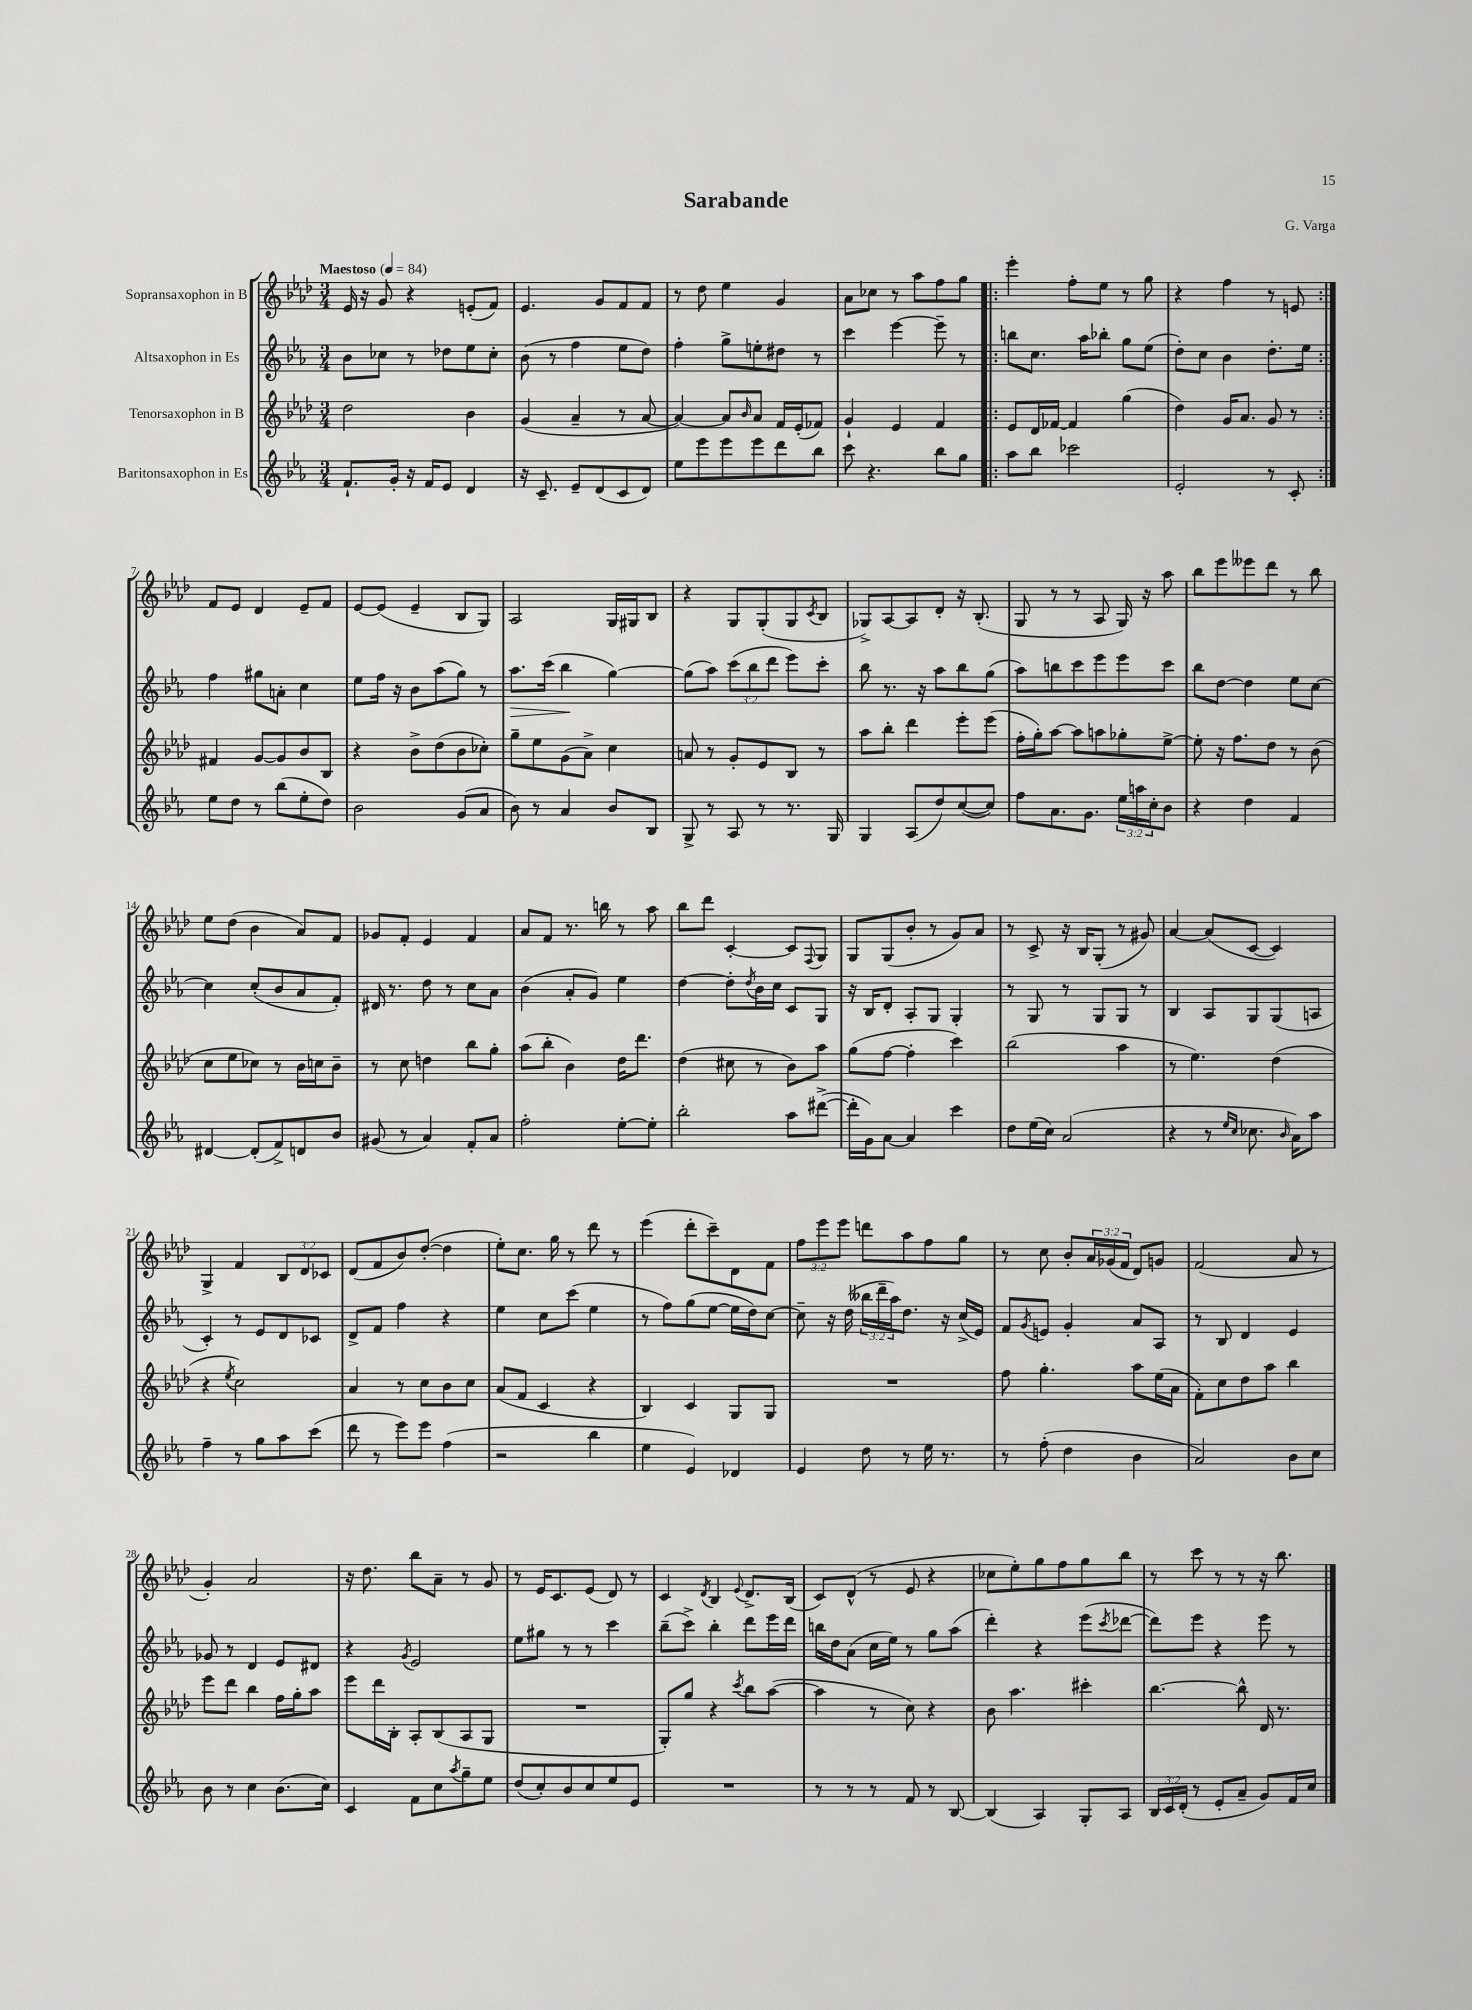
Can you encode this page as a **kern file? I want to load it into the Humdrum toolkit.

**kern	**kern	**kern	**kern
*staff4	*staff3	*staff2	*staff1
*clefG2	*clefG2	*clefG2	*clefG2
*k[b-e-a-]	*k[b-e-a-d-]	*k[b-e-a-]	*k[b-e-a-d-]
*M3/4	*M3/4	*M3/4	*M3/4
*MM84	*MM84	*MM84	*MM84
8.f`/L	2dd-\	8b-\L	16e-/
.	.	.	16r
.	.	8cc-\J	8g/
16g'/Jk	.	.	.
16r	.	8r	4r
16f/LK	.	.	.
8e-/J	.	8dd-\L	.
4d/	4b-\	8ee-\	(8e'/L
.	.	8cc-'\J	8f/J)
=	=	=	=
16r	(4g/	(8b-\	4.e-/
8.c~/	.	.	.
.	.	8r	.
8e-~/L	4a-~/	4ff\	.
(8d/	.	.	8g/L
8c/	8r	8ee-\L	8f/
8d/J)	[8a-/	8dd\J)	8f/J
=	=	=	=
8ee-\L	4a-/_)	4ff'\	8r
8eee-\	.	.	8dd-\
8eee-\	8a-/]L	8gg^\L	4ee-\
.	16qqb-/	.	.
8eee-\	8a-/J	8ee'\	.
8ddd\	16f/LL	8dd#\J	4g/
.	(16e-'/J	.	.
8bb-\J	8f-/J)	8r	.
=	=	=	=
8ccc\	4g`/	4ccc\	8a-\L
4.r	.	.	8cc-\J
.	4e-/	[4eee-\	8r
.	.	.	8aa-\L
8bb-\L	4f/	8eee-~\]	8ff\
8gg\J	.	8r	8gg\J
=!|:	=!|:	=!|:	=!|:
8aa-\L	8e-/L	8bb\L	4eee-'\
8bb-\J	16d-/L	8.cc\J	.
.	[16f-/JJ	.	.
2ccc-\	4f-/]	.	8ff'\L
.	.	16aa-\LK	.
.	.	8bb-'\J	8ee-\J
.	(4gg\	8gg\L	8r
.	.	(8ee-\J	8gg\
=	=	=	=
2e-'/	4dd-\)	8dd'\L)	4r
.	.	8cc\J	.
.	16g/LK	4b-\	4ff\
.	8.a-/J	.	.
8r	8g/	8.dd'\L	8r
8c'/	8r	.	8e/
.	.	16ee-\Jk	.
=:|!	=:|!	=:|!	=:|!
8ee-\L	4f#/	4ff\	8f/L
8dd\J	.	.	8e-/J
8r	[8g/L	8gg#\L	4d-/
(8bb-\L	8g/]	8a'\J	.
8ee-'\	8b-/	4cc\	8e-~/L
8dd\J)	8B-/J	.	8f/J
=	=	=	=
2b-\	4r	8ee-\L	[8e-/L
.	.	16ff\Jk	(8e-/]J
.	.	16r	.
.	8b-^\L	8b-\L	4e-~/
.	(8dd-\	(8aa-\	.
(8g/L	8b-\	8gg\J)	8B-/L
8a-/J	8cc-'\J)	8r	8G/J)
=	=	=	=
8b-\)	8gg~\L	8.aa-\L	2A-/
8r	8ee-\	.	.
.	.	(16ccc\Jk	.
4a-/	(8g\	4bb-\	.
.	8a-^\J)	.	.
8b-/L	4cc\	[4gg\)	16G/LL
.	.	.	16G#/J
8B-/J	.	.	8B-/J
=	=	=	=
8G^/	8a/	(8gg\]L	4r
8r	8r	8aa-\J)	.
8A-/	8g'/L	(12ccc\L	8G/L
.	.	12bb-\	.
8r	8e-/	.	(8G'/
.	.	12ddd\J	.
8.r	8B-/J	8eee-\L)	8G/
.	.	.	8qc/
.	8r	8ccc'\J	8B-/J
16G/	.	.	.
=	=	=	=
4G/	8aa-\L	8bb-\	8G-^/L)
.	8bb-'\J	8.r	[8A-/
(8A-/L	4ddd-\	.	8A-/]
.	.	16r	.
8dd/)	.	8aa-\L	8d-'/J
([8cc/	8eee-'\L	8bb-\	16r
.	.	.	(8.B-'/
8cc/]J)	(8eee-\J	(8gg\J	.
=	=	=	=
8ff\L	16ff'\LL	8aa-\L)	8G/
.	16gg'\J)	.	.
8.a-\	[8aa-\J	8bb\	8r
.	8aa-\]L	8ccc\	8r
8.g\J	.	.	.
.	8aa\	8eee-\	8A-/
24ee-\LL	8gg-'\	8eee-\	16G/)
24aa\	.	.	.
.	.	.	16r
24cc'\J	.	.	.
8b-\J	[8ee-^\J	8ccc\J	8aa-\
=	=	=	=
4r	8ee-'\]	8bb-\L	8bb-\L
.	16r	[8dd\J	8eee-\
.	8.ff\L	.	.
4dd\	.	4dd\]	8eee--\
.	8dd-\J	.	8ddd-\J
4f/	8r	8ee-\L	8r
.	(8b-\	[8cc\J	8bb-\
=	=	=	=
[4d#/	8cc\L	4cc\]	8ee-\L
.	8ee-\	.	(8dd-\J
(8d#'/]L	8cc-\J)	(8cc'/L	4b-\
8f^/)	8r	8b-/	.
8d/	16b-\LL	8a-/	8a-/L)
.	16cc\J	.	.
8b-/J	8b-~\J	8f'/J)	8f/J
=	=	=	=
(8g#/	8r	16d#/	8g-/L
.	.	8.r	.
8r	8cc\	.	8f'/J
4a-/)	4dd\	8dd\	4e-/
.	.	8r	.
8f'/L	8bb-\L	8cc\L	4f/
8a-/J	8gg'\J	8a-\J	.
=	=	=	=
2ff'\	(8aa-\L	(4b-\	8a-/L
.	8bb-'\J	.	8f/J
.	4b-\)	8a-'/L	8.r
.	.	8g/J)	.
.	.	.	16bb\
[8ee-'\L	16dd-\LK	4ee-\	8r
.	8.ddd-\J	.	.
8ee-'\]J	.	.	8aa-\
=	=	=	=
2bb-'\	(4dd-\	[4dd\	8bb-\L
.	.	.	8ddd-\J
.	8cc#\	8dd'\]L	[4c'/
.	.	8qdd/	.
.	8r	16b-\L	.
.	.	16cc\JJ	.
8aa-\L	8b-\L)	8c/L	8c/]L
.	.	.	8qqF/
([8ddd#^\J	8aa-\J	8G/J	8G/J
=	=	=	=
16ddd#'\]LL	(8gg\L	16r	8G/L
16g\J)	.	16B-/LK	.
[8a-\J	[8ff\J	8d'/J	(8G/
4a-/]	4ff'\]	8A-'/L	8b-'/J
.	.	8G/J	8r
4ccc\	4ccc\)	4G'/	8g/L)
.	.	.	8a-/J
=	=	=	=
8dd\L	(2bb-\	8r	8r
(16ee-\L	.	8G/	8c^/
16cc\JJ)	.	.	.
(2a-/	.	8r	16r
.	.	.	16B-/LK
.	.	8G/L	(8G'/J
.	4aa-\	8G/J	8r
.	.	8r	8g#/)
=	=	=	=
4r	8r	4B-/	[4a-/
.	4.ee-\)	.	.
8r	.	8A-/L	(8a-/]L
16qqee-/LL	.	.	.
16qqcc/JJ	.	.	.
8.cc-\	.	8G/	[8c/J
.	(4dd-\	(8G/	4c/])
16qqb-/	.	.	.
16a-\LK)	.	.	.
8aa-\J	.	8A/J	.
=	=	=	=
4ff~\	4r	4c'/)	4G^/
.	8qee-/	.	.
8r	2cc\)	8r	4f/
8gg\L	.	8e-/L	.
8aa-\	.	8d/	12B-/L
.	.	.	12d-/
(8ccc\J	.	8c-/J	.
.	.	.	12c-/J
=	=	=	=
8ddd\	4a-/	8d^/L	(8d-/L
8r	.	8f/J	8f/
8eee-\L)	8r	4ff\	8b-/)
8eee-\J	8cc\L	.	([8dd-'/J
(4ff\	8b-\	4r	4dd-\]
.	8cc\J	.	.
=	=	=	=
2r	(8a-/L	4ee-\	8ee-'\L)
.	8f/J	.	8.cc\J
.	4c/	8cc\L	.
.	.	.	16gg\
.	.	(8ccc\J	8r
4bb-\	4r	4ee-\	8ddd-\
.	.	.	8r
=	=	=	=
4ee-\	4B-/)	8r	(4eee-\
.	.	8ff\L)	.
4e-/)	4c/	(8gg\	8ddd-'\L
.	.	[8ee-\J	8ccc~\)
4d-/	8G/L	16ee-\]LL	8d-\
.	.	16dd\J)	.
.	8G/J	[8cc\J	8f\J
=	=	=	=
4e-/	2.r	8cc~\]	12ff\L
.	.	.	12eee-\
.	.	16r	.
.	.	.	12eee-\J
.	.	(16dd\	.
8dd\	.	24bb--\LL	8ddd\L
.	.	24ddd~\	.
.	.	24aa-\J)	.
8r	.	8.dd\J	8aa-\
16ee-\	.	.	8ff\
8.r	.	16r	.
.	.	(16cc^/LL	8gg\J
.	.	16e-/JJ)	.
=	=	=	=
8r	8ff\	8f/L	8r
.	.	8qg/	.
(8ff'\	4.gg'\	8e/J	8cc\
4dd\	.	4g'/	8b-'/L
.	.	.	24a-/L
.	.	.	(24g-/
.	.	.	24f/JJ
4b-\	8aa-\L	8a-/L	8d-/L)
.	(16ee-\L	8A-/J	8g/J
.	16a-\JJ	.	.
=	=	=	=
2a-/)	8f'\L)	8r	(2f/
.	8cc\	8B-/	.
.	8dd-\	4d/	.
.	8aa-\J	.	.
8b-\L	4bb-\	4e-/	8a-/
8cc\J	.	.	8r
=	=	=	=
8b-\	8eee-\L	8g-/	4g'/)
8r	8ddd-\J	8r	.
4cc\	4bb-\	4d/	2a-/
(8.b-\L	16ff\LL	8e-/L	.
.	16gg'\J	.	.
.	8aa-\J	8d#/J	.
16cc\Jk)	.	.	.
=	=	=	=
4c/	8eee-\L	4r	16r
.	.	.	8.dd-\
.	16ddd-\L	.	.
.	16B-'\JJ	.	.
.	.	8qg/	.
8f\L	8A-'/L	2e-/	8bb-\L
8cc\	(8B-/	.	8a-~\J
8qaa-/	.	.	.
8gg~\	8A-/	.	8r
8ee-\J	8G/J	.	8g/
=	=	=	=
(8dd/L	2.r	8ee-\L	8r
8cc'/)	.	8gg#\J	16e-/LK
.	.	.	8.c/
8b-/	.	8r	.
8cc/	.	8r	(8e-/J
8ee-/	.	4ccc\	8d-/)
8e-/J	.	.	8r
=	=	=	=
2.r	8G'/L)	(8bb-~\L	4c/
.	8gg/J	8ccc^\J)	.
.	.	.	8qd-/
.	4r	4bb-'\	4B-/
.	8qccc/	.	8qqe-/
.	8bb-\L	8ddd\L	8.d-^/L
.	([8aa-\J	16eee-\L	.
.	.	16ddd\JJ	(16B-/Jk
=	=	=	=
8r	4aa-\]	16bb\LL	8c/L)
.	.	16dd\J	.
8r	.	(8a-\J	(8d-^^/J
8r	8r	16cc\LL	8r
.	.	16ee-\JJ)	.
8f/	8cc\)	8r	8e-/
8r	4r	8gg\L	4r
[8B-/	.	(8aa-\J	.
=	=	=	=
(4B-/]	8b-\	4ddd'\)	8cc-\L
.	4.aa-\	.	8ee-'\)
4A-/)	.	4r	8gg\
.	.	.	8ff\
8G'/L	4ccc#'\	(8eee-\L	8gg\
.	.	8qccc/	.
8A-/J	.	[8ddd-\J	8bb-\J
=	=	=	=
24B-/LL	[4.bb-\	8ddd-\]L)	8r
24c/	.	.	.
(24d'/JJ	.	.	.
8r	.	8eee-\J	8ccc\
8e-'/L	.	4r	8r
8a-~/J	8bb-^^\]	.	8r
8g/L)	16d-/	8eee-\	16r
.	8.r	.	8.bb-\
16f/L	.	8r	.
16cc/JJ	.	.	.
==	==	==	==
*-	*-	*-	*-
